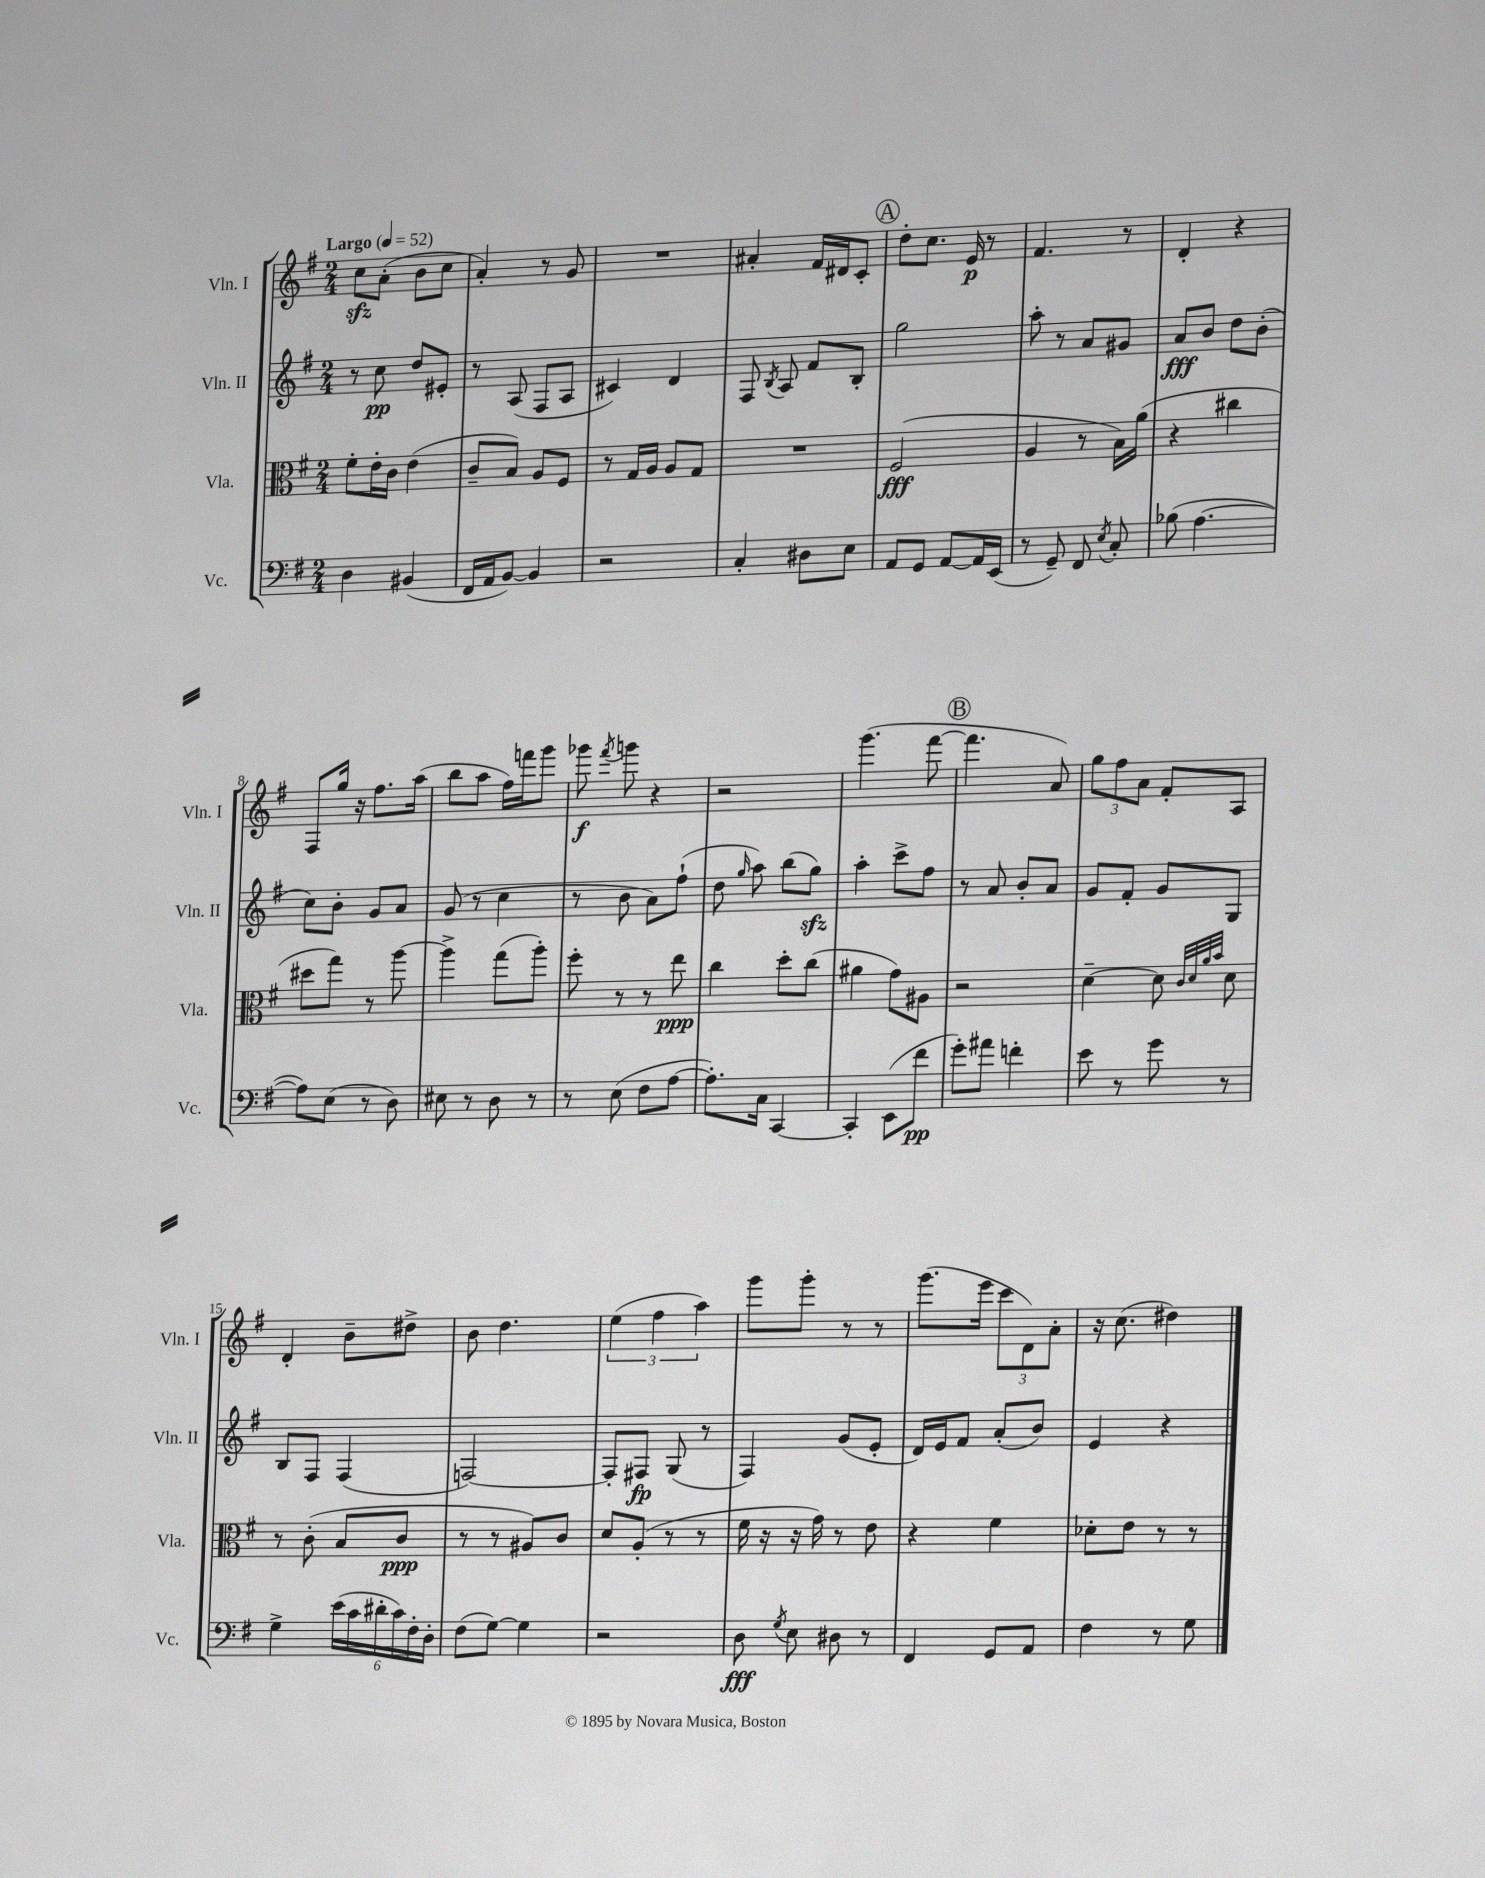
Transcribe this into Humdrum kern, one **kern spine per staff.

**kern	**kern	**kern	**kern
*staff4	*staff3	*staff2	*staff1
*clefF4	*clefC3	*clefG2	*clefG2
*k[f#]	*k[f#]	*k[f#]	*k[f#]
*M2/4	*M2/4	*M2/4	*M2/4
*MM52	*MM52	*MM52	*MM52
4D	8f#'	8r	8cc
.	16e'	8cc	(8a'
.	16c	.	.
(4BB#	(4e	8dd	8b
.	.	8e#'	8cc
=	=	=	=
16FF#	8c~	8r	4a')
16AA	.	.	.
[8BB)	8B)	(8A	.
4BB]	8A	8F#	8r
.	8F#	8A	8g
=	=	=	=
2r	8r	4c#)	2r
.	16G	.	.
.	16A	.	.
.	8A	4d	.
.	8G	.	.
=	=	=	=
4C'	2r	8F#	4a#'
.	.	8qB	.
.	.	8A	.
8D#	.	8f#	16f#
.	.	.	16d#
8E	.	8B'	8c'
=	=	=	=
8AA	(2F#	2gg	8dd'
8GG	.	.	8.cc
[8AA	.	.	.
.	.	.	16e
16AA]	.	.	8r
(16EE	.	.	.
=	=	=	=
8r	4A	8aa'	4.f#
8GG~)	.	8r	.
8FF#	8r	8a	.
8qE	.	.	.
8C'	16B)	8g#	8r
.	(16a	.	.
=	=	=	=
(8B-	4r	8a	4d'
[4.A	.	8b	.
.	4cc#	8dd	4r
.	.	(8b'	.
=	=	=	=
8A])	8dd#	8cc)	8F#
(8E	8gg)	8b'	16gg
.	.	.	16r
8r	8r	8g	8.ff#
8D)	[8aa	8a	.
.	.	.	(16aa
=	=	=	=
8E#	4aa^]	(8g	8bb
8r	.	8r	8aa
8D	(8gg	4cc	16ff#)
.	.	.	16fff
8r	8aa')	.	8ggg
=	=	=	=
8r	8ff#'	8r	8ggg-
.	.	.	8qfff#
(8E	8r	8b	8ggg
8F#	8r	8a)	4r
[8A	8ee	(8ff#`	.
=	=	=	=
8.A'])	4cc	8dd	2r
.	.	16qqgg	.
.	.	8aa)	.
16C	.	.	.
[4CC	8dd'	(8bb	.
.	(8cc	8gg)	.
=	=	=	=
4CC']	4a#	4aa'	(4.ggg
(8EE	8g)	8ccc^	.
8f#	8A#	8ff#	[8fff#
=	=	=	=
8g')	2r	8r	4.fff#]
8a#	.	8a	.
4f'	.	8b'	.
.	.	8a	8a)
=	=	=	=
8e	[4d~	8g	12gg
.	.	.	12ff#
8r	.	8f#'	.
.	.	.	12a
8g	8d]	8g	8f#'
.	32qqc	.	.
.	32qqd	.	.
.	32qqa	.	.
.	32qqb	.	.
8r	8d	8G	8A
=	=	=	=
4G^	8r	8B	4d'
.	(8c'	8F#	.
(24e	8B	(4F#	8b~
24c	.	.	.
24d#'	.	.	.
24c)	8c	.	8dd#^
24F#'	.	.	.
24D'	.	.	.
=	=	=	=
(8F#	8r	[2F)	8b
[8G)	8r	.	4.dd
4G]	8A#)	.	.
.	8c	.	.
=	=	=	=
2r	8d	8F']	(6ee
.	(8A'	8F#	.
.	.	.	6ff#
.	8r	(8G	.
.	.	.	6aa)
.	8r	8r	.
=	=	=	=
8D	16f#	4F#)	8ggg
.	16r	.	.
8qG	.	.	.
8E	16r	.	8ggg'
.	16g)	.	.
8D#	8r	(8g	8r
8r	8e	8e'	8r
=	=	=	=
4FF#	4r	16d)	(8.ggg
.	.	16e	.
.	.	8f#	.
.	.	.	16eee
8GG	4f#	(8a'	12ccc
.	.	.	12d)
8AA	.	8b)	.
.	.	.	12a'
=	=	=	=
4F#	8d-'	4e	16r
.	.	.	(8.cc
.	8e	.	.
8r	8r	4r	4dd#)
8G	8r	.	.
==	==	==	==
*-	*-	*-	*-
